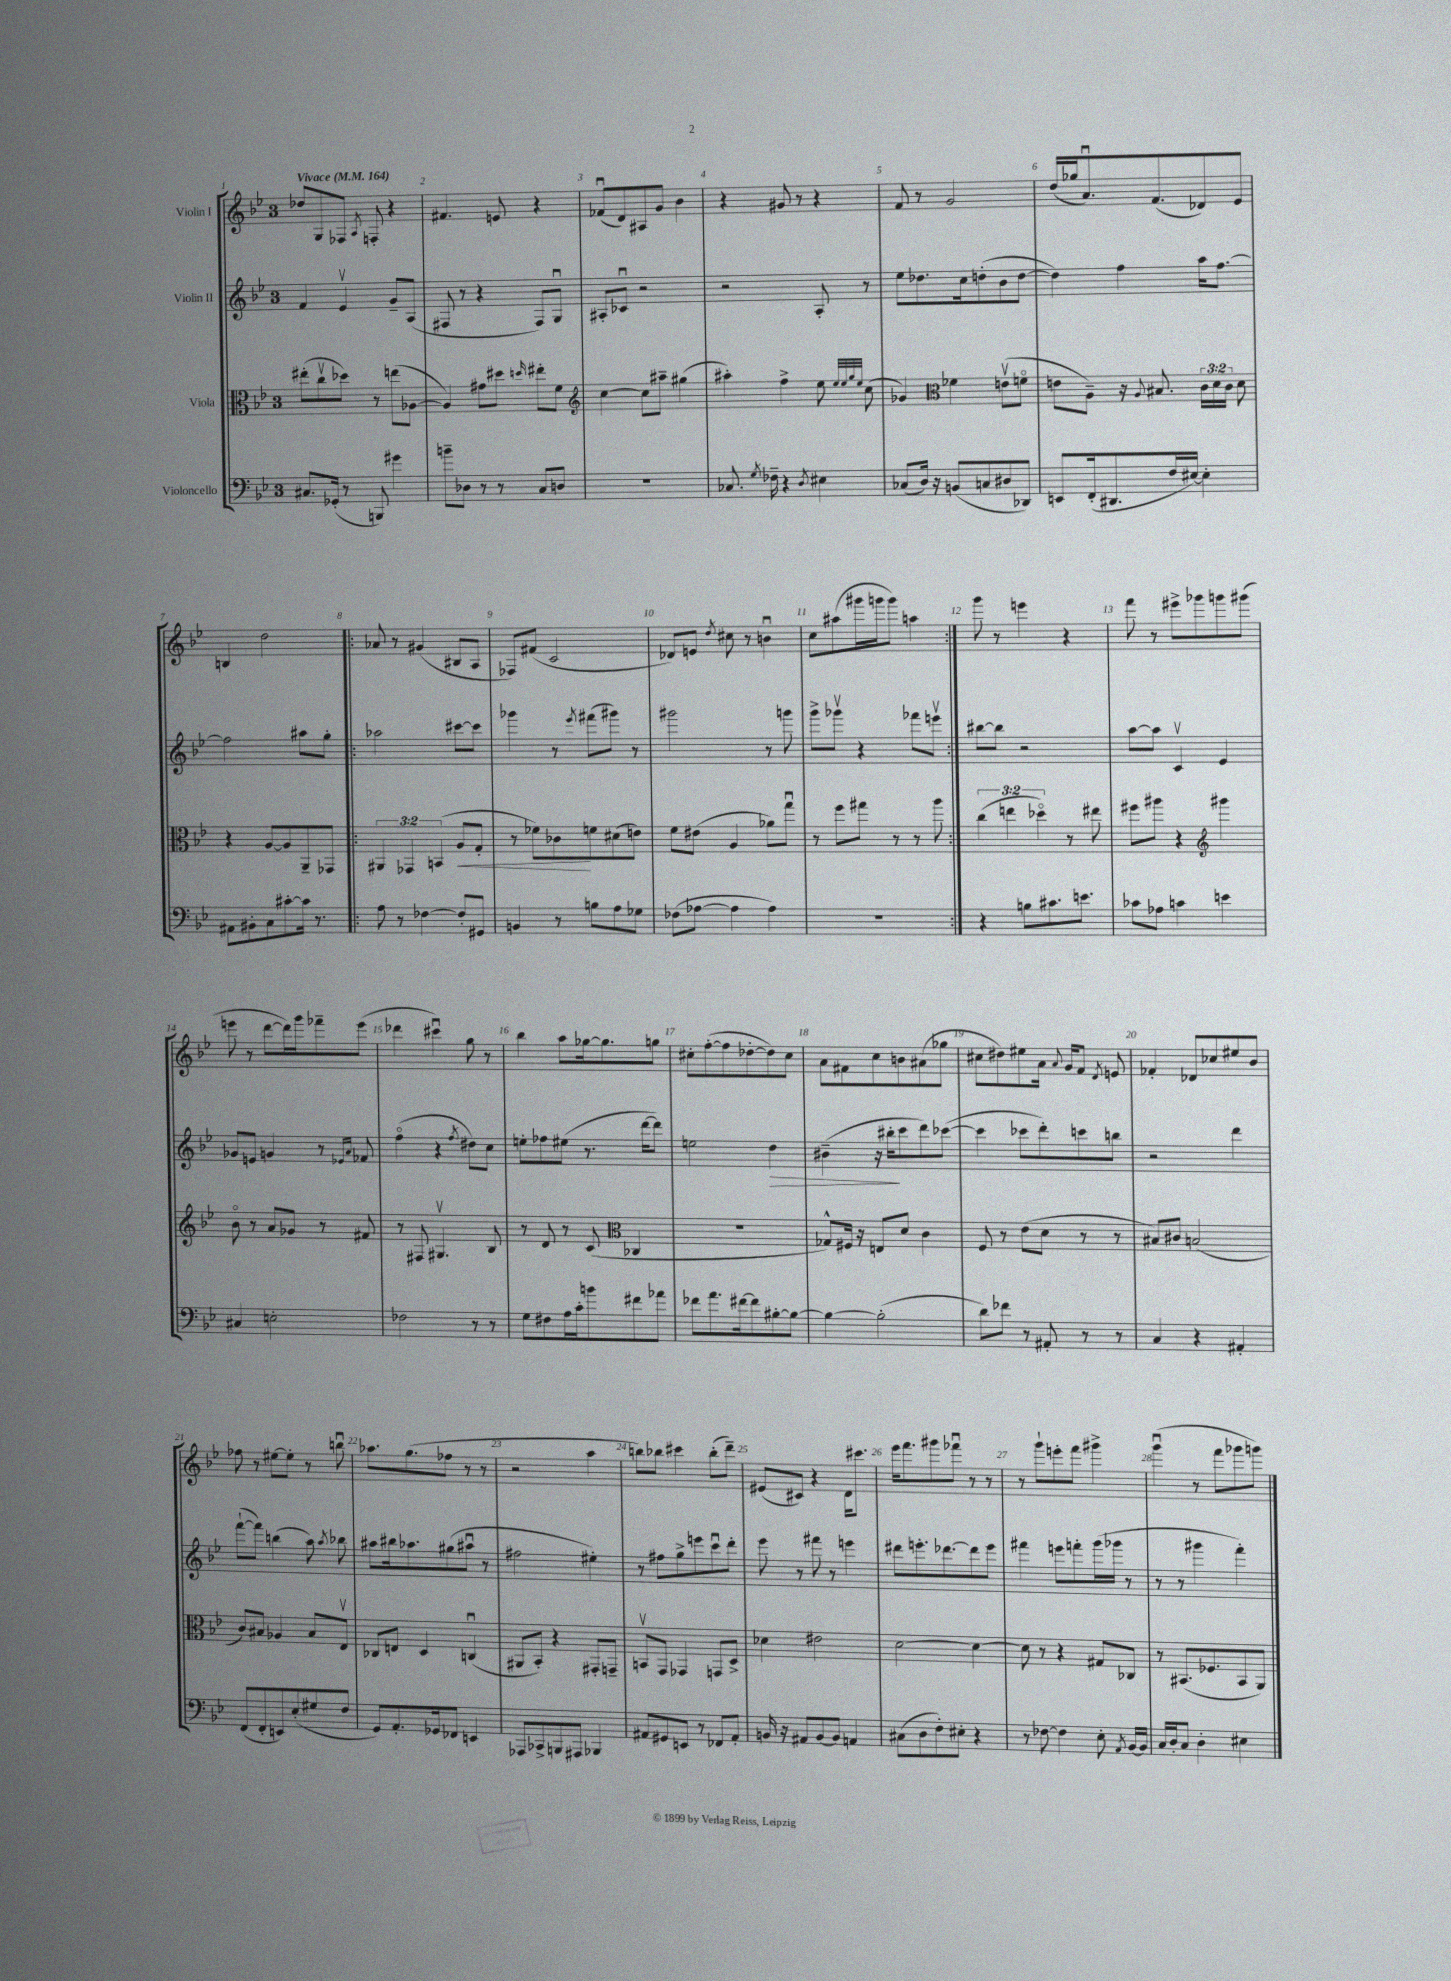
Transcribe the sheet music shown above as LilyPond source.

<<
\new StaffGroup <<
\new Staff = "s0" \with { instrumentName = "Violin I" } {
    \clef treble \key bes \major \once \override Staff.TimeSignature.style = #'single-digit \time 3/4 \tempo "Vivace" 4 = 164
    \autoBeamOff des''8[ g8 fes8] \acciaccatura { a8 } f8-. r4 |
    fis'4. e'8 r4 |
    fes'8[\downbow( d'8) ais8 g'8] bes'4 |
    r4 gis'8 r8 r4 |
    f'8 r8 g'2 |
    d''16[( ges''16 a'8.\downbow) f'8.( des'8) ees'8] |
    b4 d''2 |
    \repeat volta 2 { aes'8 r8 gis'4( bis8[ a8] |
    fes8[) fis'8]( c'2 |
    des'8[) e'8] \acciaccatura { d''8 } cis''8 r8 b'4\downbow |
    c''8[ ais''8( gis'''16 g'''16 g'''8]) a''4 | }
    g'''8 r8 e'''4 r4 |
    f'''8 r8 eis'''8[-> ges'''8 g'''8 gis'''8]( |
    e'''8 r8 d'''8[~ d'''16) g'''16 fes'''8-- e'''8]( |
    des'''4 cis'''4\downbow) g''8 r8 |
    bes''4 a''8[ ges''16~ ges''8. g''8] |
    cis''8[-. f''8~-.( f''8 des''8~-. des''8) cis''8] |
    a'8[ fis'8 c''8 b'8 ais'8( ges''8] |
    cis''8[ dis''8) eis''8 a'16] \appoggiatura { a'8 } g'16[ f'8] \acciaccatura { d'8 } e'8 |
    fes'4-. des'8[ ces''8 eis''8 bes'8] |
    fes''8 r8 eis''8[~ eis''8]-. r8 b''8\downbow |
    aes''8.[ g''8.( fes''8] r8 r8 |
    r2 a''4 |
    b''8[) bes''8] cis'''4 bes''8[-.( d'''8]--) |
    eis'8[( cis'8]) r4 d'16[ cis'''8.] |
    ees'''16[ f'''8. gis'''8 fes'''8]\downbow r8 r8 |
    r8 g'''8[-! e'''8-. f'''8] gis'''4-> |
    g'''4\downbow( r8 f'''8[ ges'''8 g'''8]) \bar "|." |
}
\new Staff = "s1" \with { instrumentName = "Violin II" } {
    \clef treble \key bes \major \once \override Staff.TimeSignature.style = #'single-digit \time 3/4
    \autoBeamOff f'4 ees'4\upbow g'8[-- a8]( |
    fis8 r8 r4 fis8[) g8]\downbow |
    ais8[-. ces'8]\downbow r2 |
    r2 a8-. r8 |
    ees''8[ des''8. c''16 d''8-.( bes'8 d''8]~ |
    d''4) f''4 a''16[ f''8.]~ |
    f''2 ais''8[ g''8]-. |
    \repeat volta 2 { aes''2 cis'''8[~ cis'''8] |
    ges'''4 r8 \acciaccatura { ees'''8 } fis'''8[( gis'''8]) r8 |
    gis'''2 r8 g'''8 |
    g'''8[-> ges'''8]\upbow r4 fes'''8[ e'''8]\upbow | }
    bis''8[~ bis''8] r2 |
    a''8[~ a''8] c'4\upbow ees'4 |
    ges'8[ e'8] g'4 r8 \grace { ees'16[ a'16] } fes'8 |
    f''4\flageolet( r4 \acciaccatura { f''8 } dis''8[) c''8] |
    e''8[-. fes''8 eis''8]( r8. d'''16[~ d'''8]) |
    e''2 d''4\> |
    bis'4--( r16 bis''16[-.\! c'''8 d'''8) ces'''8]~( |
    ces'''4 ces'''8[ d'''8-.) c'''8 b''8] |
    r2 d'''4 |
    f'''8[~-!( f'''8]) b''4( a''8) \acciaccatura { a''8 } bes''8 |
    ais''8[ bis''16 aes''8. gis''8( ais''8]\downbow r8 |
    fis''2 eis''4-.) |
    r8 fis''8[ g''8-> e'''8 c'''8\downbow d'''8]-. |
    ees'''8 r8 fis'''8 r8 e'''4 |
    dis'''8[ e'''8.-. des'''8.~ des'''8 e'''8] |
    fis'''4 e'''8[ f'''8-. g'''16( ges'''16] r8 |
    r8 r8 gis'''4 f'''4-.) \bar "|." |
}
\new Staff = "s2" \with { instrumentName = "Viola" } {
    \clef alto \key bes \major \once \override Staff.TimeSignature.style = #'single-digit \time 3/4 \override Staff.TupletNumber.text = #tuplet-number::calc-fraction-text
    \autoBeamOff eis''8[-.( c''8\upbow des''8]) r8 e''8[( aes8]~ |
    aes4) gis'8[ dis''8] \grace { d''16 } eis''8[-. f'8] |
    \clef treble c''4~ c''8[ ais''8]-- gis''4( |
    ais''4-.) f''4-> ees''8 \grace { ees''32[ ees''32 g''32 ees''32] } c''8( |
    ges'4) \clef alto fes'4 e'8[\upbow( f'8]\flageolet |
    e'8[ a8]--) r16 \appoggiatura { a8 } bis8. \tuplet 3/2 { c'16[ d'16 c'16] } d'8 |
    r4 a8[~ a8 a,8-- ges,8] |
    \repeat volta 2 { \tuplet 3/2 { ais,4 ges,4 b,4( } a8[\< g8]-. |
    r8 fes'8[) ces'8\! f'8 dis'8( e'8]) |
    f'8[ eis'8]( a4 aes'8[) g''8]\downbow |
    r8 f''8[ gis''8] r8 r8 a''8 | }
    \tuplet 3/2 { c''4( e''4 des''4\flageolet) } r8 eis''8 |
    fis''8[ ais''8] r4 \clef treble gis'''4 |
    bes'8\flageolet r8 a'8[ ges'8] r8 fis'8 |
    r8 fis8 gis4.\upbow bes8 |
    r8 d'8 r8 c'8( \clef alto ces4 |
    R2. |
    ges8[-^) fis16] r16 e8[ d'8] c'4 |
    f8 r8 ees'8[( d'8] r8 r8 |
    bis8[) cis'8] b2( |
    c'8[) bis8] aes4 bis8[ ees8]\upbow |
    ces8[ e8] d4 c4\downbow( |
    ais,8[ bes,8]-.) r4 gis,8[-. g,8]-- |
    b,8[\upbow g,8] ges,4 g,8[ d8]-> |
    des'4 eis'2 |
    d'2~ d'4~ |
    d'8 r8 r4 gis8[ ces8] |
    r8 bis,8.[( fes8. bis,8 a,8]) \bar "|." |
}
\new Staff = "s3" \with { instrumentName = "Violoncello" } {
    \clef bass \key bes \major \once \override Staff.TimeSignature.style = #'single-digit \time 3/4
    \autoBeamOff cis8.[ ges,16]-.( r8 b,,8) gis'4 |
    b'8[-- des8] r8 r8 c8[ d8] |
    R2. |
    ces8. \acciaccatura { g8 } fes16-- r4 \acciaccatura { d8 } eis4 |
    ces8[( d16]) r16 b,8[( c8 dis8 des,8]) |
    e,8[ f,16-.( dis,8. f16 eis16]~) eis4-. |
    ais,8[ bis,8-. c8 cis'8~-. cis'16] r8. |
    \repeat volta 2 { a8 r8 fes4~ fes8[-. gis,8] |
    b,4 r8 b8[ a8 ges8] |
    fes8[( aes8]~ aes4 aes4) |
    R2. | }
    r4 b8[ cis'8. e'8.] |
    ces'8[ aes8] c'4 e'4 |
    cis4 e2-. |
    fes2 r8 r8 |
    g8[ fis8 a16 c'16-. b'8 fis'8 aes'8] |
    fes'8[ a'8. fis'16~ fis'8 bis8~-. bis8]~ |
    bis4~ bis2-.( |
    d'8[) fes'8] r8 ais,8-. r8 r8 |
    c4 r4 ais,4-. |
    f,8[( f,8-. e,8) ees8-.( gis8 f8] |
    g,8[) a,8.-. ges,16 fes,8] e,4 |
    aes,,8[ ces,8-> b,,8 ais,,8] bes,,4 |
    ais,8[ gis,8 e,8] r8 fes,8[ ais,8]-. |
    b,16 r16 ais,8[ b,8~ b,8] a,4 |
    cis8[( d8 f8-.) eis8]-. r4 |
    r8 fes8~ fes4 ees8-. \acciaccatura { a,8 } bes,16[~ bes,16] |
    c16[ d16-. c8] d4-. eis4 \bar "|." |
}
>>
>>
\layout { \context { \Score \override BarNumber.break-visibility = ##(#f #t #t) barNumberVisibility = #all-bar-numbers-visible } }
